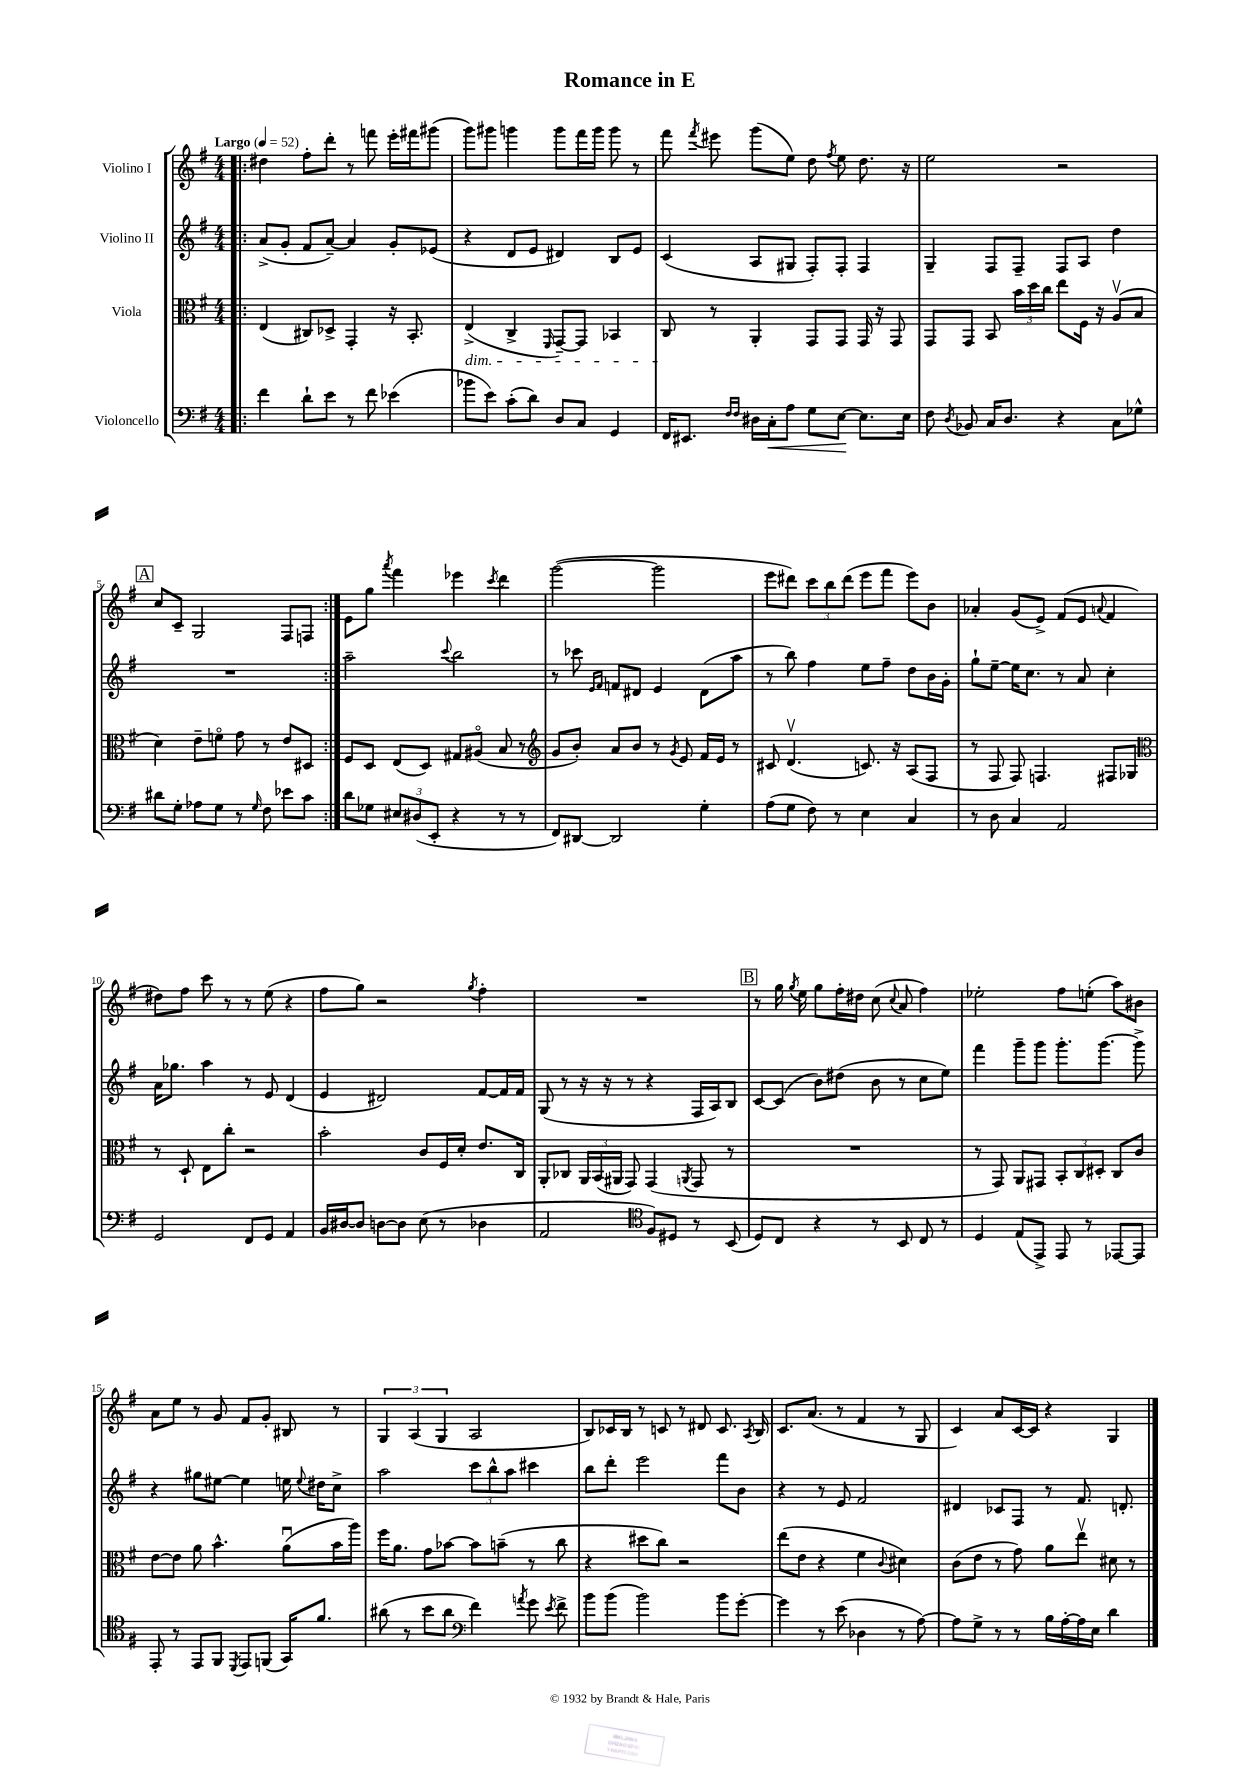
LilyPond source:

\header { title = "Romance in E" }
<<
\new StaffGroup <<
\new Staff = "s0" \with { instrumentName = "Violino I" } {
    \clef treble \key g \major \numericTimeSignature \time 4/4 \tempo "Largo" 4 = 52
    \autoBeamOff \repeat volta 2 { \bar ".|:" dis''4 fis''8[-. d'''8]-. r8 f'''8 e'''16[-. fis'''16 gis'''8]( |
    g'''8[) gis'''8] g'''4 g'''8[ fis'''16 g'''16] g'''8 r8 |
    fis'''8 \acciaccatura { fis'''8 } eis'''8 g'''8[( e''8]) d''8 \acciaccatura { fis''8 } e''8 d''8. r16 |
    e''2 r2 |
    \mark \markup { \box "A" } c''8[ c'8]-- g2 fis8[ f8] | }
    e'8[ g''8] \acciaccatura { a'''8 } fis'''4 ees'''4 \acciaccatura { c'''8 } d'''4 |
    g'''2~( g'''2 |
    e'''8[ dis'''8]) \tuplet 3/2 { c'''8[ b''8 dis'''8]( } e'''8[ fis'''8] e'''8[) b'8] |
    aes'4-. g'8[( e'8]->) fis'8[( e'8] \appoggiatura { a'8 } fis'4 |
    dis''8[) fis''8] c'''8 r8 r8 e''8( r4 |
    fis''8[ g''8]) r2 \acciaccatura { g''8 } fis''4-. |
    R1 |
    \mark \markup { \box "B" } r8 g''16 \acciaccatura { g''8 } e''16 g''8[ fis''16-. dis''16] c''8( \appoggiatura { c''8 } a'8 fis''4) |
    ees''2-. fis''8[ e''8]-.( a''8[) bis'8] |
    a'8[ e''8] r8 g'8 fis'8[ g'8]-. bis8 r8 |
    \tuplet 3/2 { g4 a4( g4 } a2 |
    b8[) ces'16 b16] r8 c'8 r8 dis'8 c'8. \acciaccatura { a8 } b16 |
    c'8.[ a'8.]( r8 fis'4 r8 g8 |
    c'4) a'8[ c'16~ c'16] r4 g4 \bar "|." |
}
\new Staff = "s1" \with { instrumentName = "Violino II" } {
    \clef treble \key g \major \numericTimeSignature \time 4/4
    \autoBeamOff \repeat volta 2 { \bar ".|:" a'8[->( g'8]-. fis'8[ a'8]~--) a'4 g'8[-. ees'8]( |
    r4 d'8[ e'8] dis'4) b8[ e'8] |
    c'4( a8[ gis8] fis8[-.) fis8]-. fis4 |
    g4-- fis8[ fis8]-- fis8[ a8] d''4 |
    \mark \markup { \box "A" } R1 | }
    a''2-- \appoggiatura { c'''8 } b''2 |
    r8 ces'''8 \grace { e'16[ fis'16] } f'8[ dis'8] e'4 dis'8[( a''8] |
    r8 b''8) fis''4 e''8[ fis''8]-- d''8[ b'16 g'16]-. |
    g''8[-! e''8]~-- e''16[ c''8.] r8 a'8 c''4-. |
    a'16[ ges''8.] a''4 r8 e'8 d'4( |
    e'4 dis'2) fis'8[~ fis'16 fis'16] |
    g8( r8 r16 r16 r8 r4 fis16[ a16) b8] |
    \mark \markup { \box "B" } c'8[~ c'8]( b'8[) dis''8]( b'8 r8 c''8[ e''8]) |
    fis'''4 g'''8[-- g'''8] g'''8.[-. g'''8.]~ g'''8-> |
    r4 gis''8[ eis''8]~ eis''4 e''16 \appoggiatura { e''8 } dis''16[ c''8]-> |
    a''2 \tuplet 3/2 { c'''8[ b''8-^ a''8] } cis'''4 |
    b''8[ d'''8]-. e'''2 fis'''8[ b'8] |
    r4 r8 e'8 fis'2 |
    dis'4 ces'8[ fis8] r8 fis'8. d'8.-. \bar "|." |
}
\new Staff = "s2" \with { instrumentName = "Viola" } {
    \clef alto \key g \major \numericTimeSignature \time 4/4
    \autoBeamOff \repeat volta 2 { \bar ".|:" e4( cis8[) des8]-> g,4-. r16 b,8.-. |
    e4->\dim( c4-> \grace { fis,16 } g,8[~--) g,8] bes,4 |
    c8\! r8 a,4-. g,8[ g,8] g,16 r16 g,8 |
    g,8[ g,8] b,8 \tuplet 3/2 { b'16[ d''16 c''16] } e''8[ fis16] r16 a8[\upbow( b8] |
    \mark \markup { \box "A" } d'4) e'8[-- f'8]\flageolet g'8 r8 e'8[ dis8] | }
    fis8[ d8] e8[( d8]) gis8[ ais8]\flageolet( b8 r8 |
    \clef treble g'8[ b'8]-.) a'8[ b'8] r8 \acciaccatura { g'8 } e'8 fis'16[ e'16] r8 |
    cis'8 d'4.\upbow( c'8.) r16 a8[( fis8] |
    r8 fis8 fis8) f4. fis8[ ges8] |
    \clef alto r8 d8-! e8[ c''8]-. r2 |
    b'2-. c'8[ fis16 d'16]-. e'8.[ c16] |
    a,8[-. ces8] \tuplet 3/2 { a,16[ b,16( ais,16] } g,8) g,4( \acciaccatura { a,8 } g,8 r8 |
    \mark \markup { \box "B" } R1 |
    r8 g,8) a,8[ gis,8] \tuplet 3/2 { b,8[-. c8 dis8]-. } c8[ c'8] |
    e'8[~ e'8] a'8 b'4.-^ a'8[\downbow( b'16 a''16]) |
    fis''16[ a'8.] g'8[ bes'8]~ bes'8[ b'8]--( r8 c''8 |
    r4 dis''8[ c''8]) r2 |
    e''8[( e'8] r4 fis'4 \appoggiatura { c'8 } dis'4) |
    c'8[( e'8] r8 g'8) a'8[ e''8]\upbow dis'8 r8 \bar "|." |
}
\new Staff = "s3" \with { instrumentName = "Violoncello" } {
    \clef bass \key g \major \numericTimeSignature \time 4/4
    \autoBeamOff \repeat volta 2 { \bar ".|:" fis'4 d'8[-! e'8] r8 fis'8 ees'4( |
    bes'8[ e'8]) c'8[-.( d'8]) d8[ c8] g,4 |
    fis,16[ eis,8.] \grace { fis16[ fis16] } dis16[ c16-.\< a8] g8[ e8]~\! e8.[ e16] |
    fis8 \acciaccatura { d8 } bes,8 c16[ d8.] r4 c8[ ges8]-^ |
    \mark \markup { \box "A" } dis'8[ g8]-. aes8[ g8] r8 \grace { g16 } fis8 ees'8[ c'8] | }
    d'8[ ges8] \tuplet 3/2 { eis8[ dis8( e,8]-. } r4 r8 r8 |
    fis,8[) dis,8]~ dis,2 g4-. |
    a8[( g8] fis8) r8 e4 c4 |
    r8 d8 c4 a,2 |
    g,2 fis,8[ g,8] a,4 |
    b,16[ dis16~ dis8] d8[~ d8] e8( r8 des4 |
    a,2 \clef tenor fis8[) dis8] r8 b,8( |
    \mark \markup { \box "B" } d8[) c8] r4 r8 b,8 c8 r8 |
    d4 e8[( e,8]->) e,8 r8 ees,8[~ ees,8] |
    e,8-. r8 e,8[ fis,8] \acciaccatura { d,8 } e,8[ f,8]( g,16[) fis'8.] |
    ais'8( r8 b'8[ ais'8] \clef bass fis'4) \acciaccatura { a'8 } g'8 \acciaccatura { e'8 } fis'8-> |
    b'8[ b'8]( b'2) b'8[ g'8]~-. |
    g'4 r8 e'8( des4 r8 a8~) |
    a8[ g8]-> r8 r8 b16[ a16~-. a16 e16] d'4 \bar "|." |
}
>>
>>
